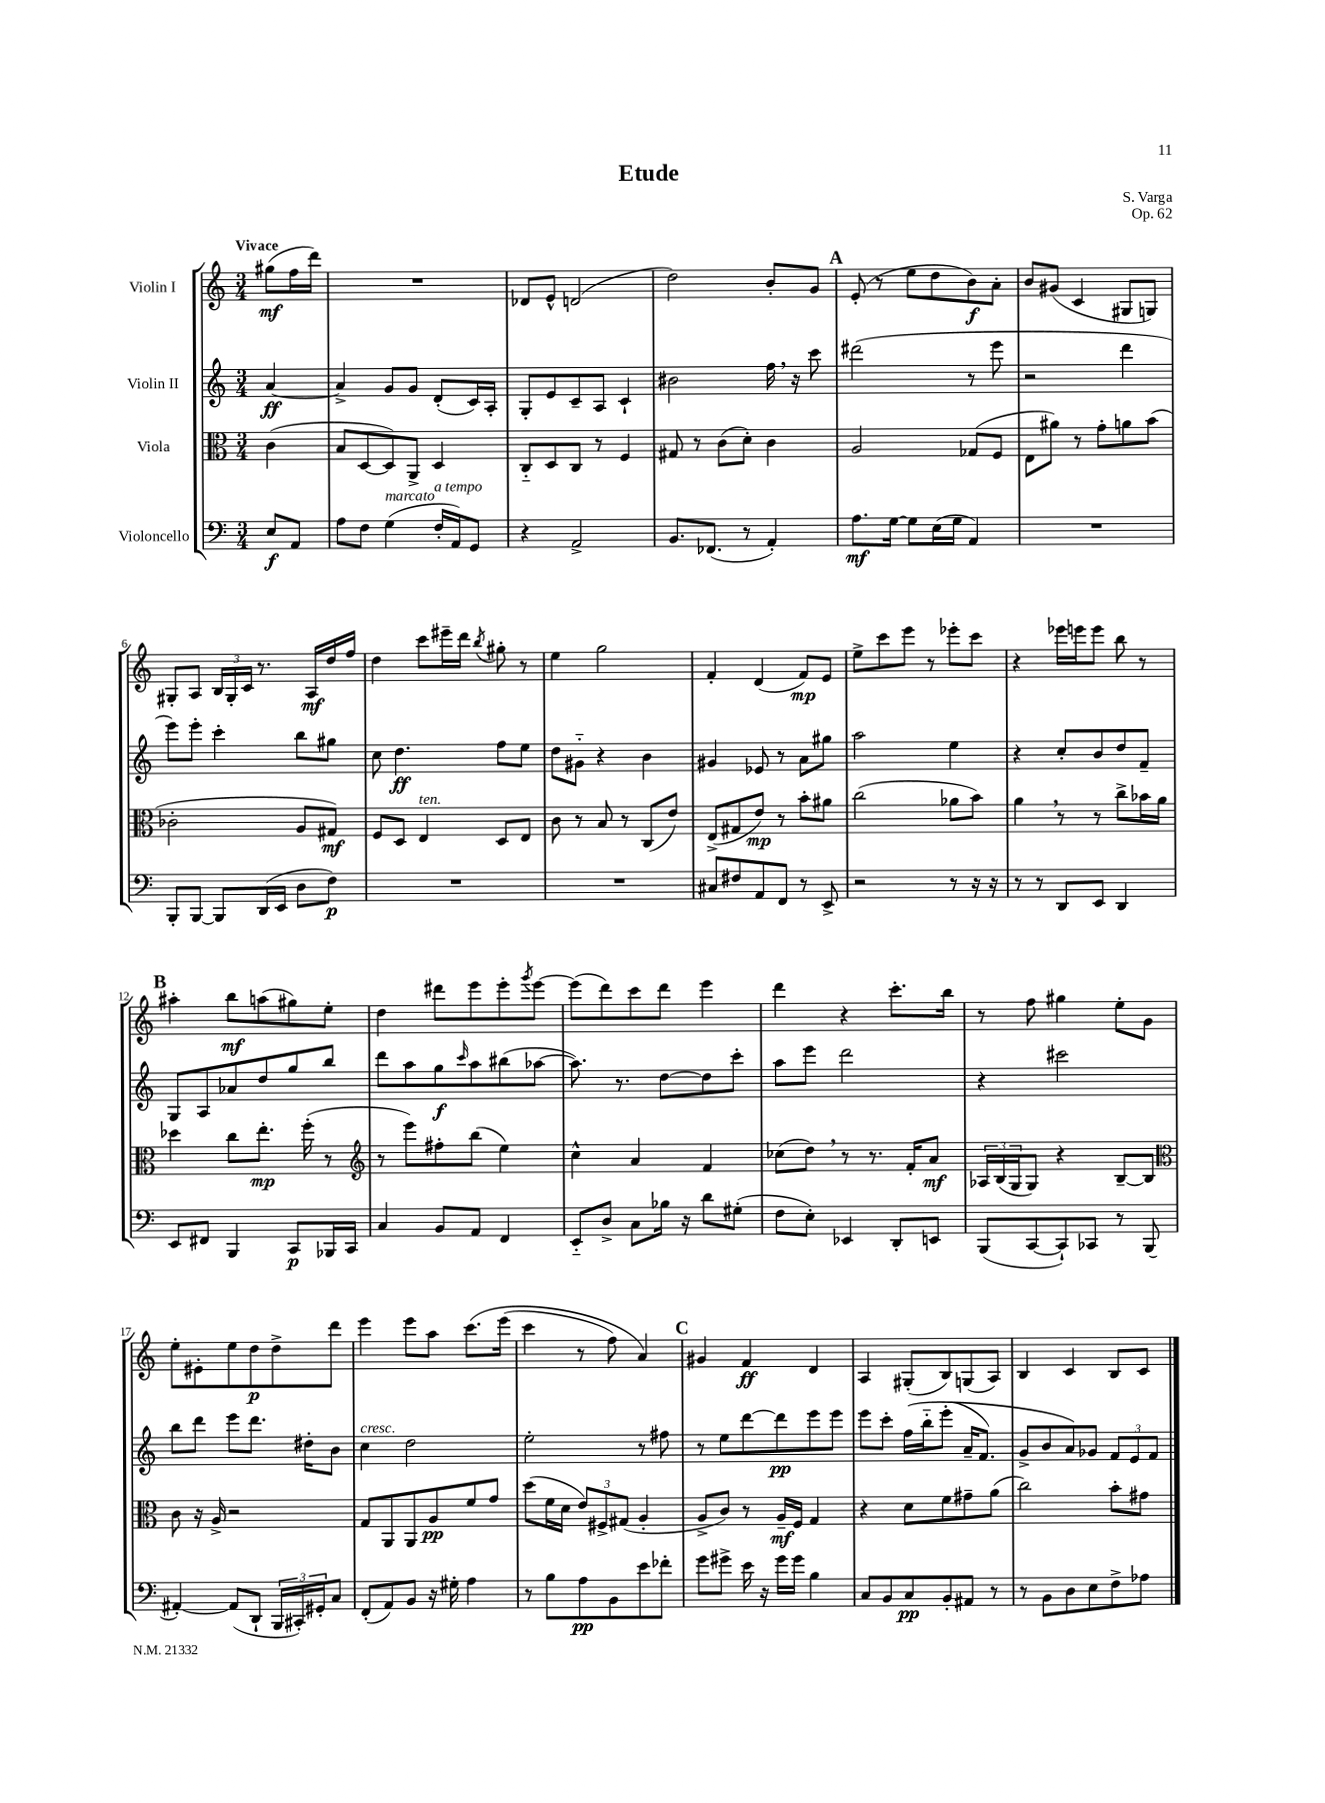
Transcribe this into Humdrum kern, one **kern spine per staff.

**kern	**dynam	**kern	**dynam	**kern	**dynam	**kern	**dynam
*part4	*part4	*part3	*part3	*part2	*part2	*part1	*part1
*staff4	*staff4	*staff3	*staff3	*staff2	*staff2	*staff1	*staff1
*I"Violoncello	*	*I"Viola	*	*I"Violin II	*	*I"Violin I	*
*clefF4	*	*clefC3	*	*clefG2	*	*clefG2	*
*k[]	*	*k[]	*	*k[]	*	*k[]	*
*M3/4	*	*M3/4	*	*M3/4	*	*M3/4	*
=	=	=	=	=	=	=	=
!	!	!	!	!	!	!LO:TX:a:B:t=Vivace	!
8E/L	f	(4c\	.	[4a/	ff	(8gg#X\L	mf
8AA/J	.	.	.	.	.	16ff\L	.
.	.	.	.	.	.	16ddd\JJ)	.
=1	=1	=1	=1	=1	=1	=1	=1
8A\L	.	8B/L	.	4a^/]	.	2.r	.
8F\J	.	[8D/	.	.	.	.	.
!LO:TX:a:i:t=marcato	!	!	!	!	!	!	!
(4G\	.	8D/])	.	8g/L	.	.	.
.	.	8AA^/J	.	8g/J	.	.	.
!LO:TX:a:i:t=a tempo	!	!	!	!	!	!	!
16F'/LL	.	4D/	.	(8d'/L	.	.	.
16AA/J)	.	.	.	.	.	.	.
8GG/J	.	.	.	16c/L)	.	.	.
.	.	.	.	16A'/JJ	.	.	.
=2	=2	=2	=2	=2	=2	=2	=2
4r	.	8C/L	.	8G'/L	.	8d-X/L	.
.	.	8D/	.	8e/	.	8e^^/J	.
2AA^/	.	8C/J	.	8c~/	.	(2dn/	.
.	.	8r	.	8A/J	.	.	.
.	.	4F/	.	4c`/	.	.	.
=3	=3	=3	=3	=3	=3	=3	=3
8.BB/L	.	8G#X/	.	2b#X\	.	2dd\)	.
.	.	8r	.	.	.	.	.
(8.FF-X/J	.	.	.	.	.	.	.
.	.	(8c\L	.	.	.	.	.
8r	.	8d'\J)	.	.	.	.	.
4AA'/)	.	4c\	.	16ff,\	.	8b'/L	.
.	.	.	.	16r	.	.	.
.	.	.	.	8ccc\	.	8g/J	.
!!LO:REH:place=s1:t=A
=4	=4	=4	=4	=4	=4	=4	=4
8.A\L	mf	2A/	.	(2ddd#X\	.	(8e'/	.
.	.	.	.	.	.	8r	.
[16G\Jk	.	.	.	.	.	.	.
8G\L]	.	.	.	.	.	8ee\L	.
(16E\L	.	.	.	.	.	8dd\	.
16G\JJ	.	.	.	.	.	.	.
4AA/)	.	(8G-X/L	.	8r	.	8b\)	f
.	.	8F/J	.	8eee\	.	8a'\J	.
=5	=5	=5	=5	=5	=5	=5	=5
2.r	.	8E\L	.	2r	.	8b/L	.
.	.	8a#X\J)	.	.	.	(8g#X/J	.
.	.	8r	.	.	.	4c/	.
.	.	8g'\L	.	.	.	.	.
.	.	8an\	.	4ddd\	.	8G#X/L	.
.	.	(8b\J	.	.	.	8Gn/J)	.
!!LO:LB:g=z
=6	=6	=6	=6	=6	=6	=6	=6
8BBB'/L	.	2c-X'\	.	8eee\L)	.	8G#X'/L	.
[8BBB/J	.	.	.	8eee'\J	.	8A/J	.
8BBB/L]	.	.	.	4ccc'\	.	24B/LL	.
.	.	.	.	.	.	24G#'/	.
.	.	.	.	.	.	24c/JJ	.
(16DD/L	.	.	.	.	.	8.r	.
16EE/JJ	.	.	.	.	.	.	.
8D\L	.	8A/L	.	8bb\L	.	.	.
.	.	.	.	.	.	16A/LL	mf
8F\J)	p	8G#X/J)	mf	8gg#X\J	.	16dd/	.
.	.	.	.	.	.	16ff/JJ	.
=7	=7	=7	=7	=7	=7	=7	=7
2.r	.	8F/L	.	8cc\	.	4dd\	.
.	.	8D/J	.	4.dd\	ff	.	.
!	!	!LO:TX:a:i:t=ten.	!	!	!	!	!
.	.	4E/	.	.	.	8ccc\L	.
.	.	.	.	.	.	16eee#X~\L	.
.	.	.	.	.	.	16ddd\JJ	.
.	.	.	.	.	.	8qbb/	.
.	.	8D/L	.	8ff\L	.	8gg#X'\	.
.	.	8E/J	.	8ee\J	.	8r	.
=8	=8	=8	=8	=8	=8	=8	=8
2.r	.	8c\	.	8dd\L	.	4ee\	.
.	.	8r	.	8g#X\J	.	.	.
.	.	8B/	.	4r	.	2gg\	.
.	.	8r	.	.	.	.	.
.	.	(8C/L	.	4b\	.	.	.
.	.	8e/J)	.	.	.	.	.
=9	=9	=9	=9	=9	=9	=9	=9
8C#X/L	.	(8E^/L	.	4g#X/	.	4f'/	.
8F#X/	.	8G#X/	.	.	.	.	.
8AA/	.	8e/J)	mp	8e-X/	.	(4d/	.
8FF/J	.	8r	.	8r	.	.	.
8r	.	8b'\L	.	8a\L	.	8f/L)	mp
8EE^/	.	8a#X\J	.	8gg#X\J	.	8e/J	.
=10	=10	=10	=10	=10	=10	=10	=10
2r	.	(2cc\	.	2aa\	.	8ee^\L	.
.	.	.	.	.	.	8ccc\	.
.	.	.	.	.	.	8eee\J	.
.	.	.	.	.	.	8r	.
8r	.	8a-X\L	.	4ee\	.	8eee-X'\L	.
16r	.	8b\J)	.	.	.	8ccc\J	.
16r	.	.	.	.	.	.	.
=11	=11	=11	=11	=11	=11	=11	=11
8r	.	4a,\	.	4r	.	4r	.
8r	.	.	.	.	.	.	.
8DD/L	.	8r	.	8cc'/L	.	16eee-X\LL	.
.	.	.	.	.	.	16eeen\J	.
8EE/J	.	8r	.	8b/	.	8eee\J	.
4DD/	.	8cc^\L	.	8dd/	.	8bb\	.
.	.	16b-X\L	.	8f~/J	.	8r	.
.	.	16a\JJ	.	.	.	.	.
!!LO:LB:g=z
!!LO:REH:place=s1:t=B
=12	=12	=12	=12	=12	=12	=12	=12
8EE/L	.	4dd-X\	.	8G/L	.	4aa#X'\	.
8FF#X/J	.	.	.	8A/	.	.	.
4BBB/	.	8cc\L	.	8a-X/	.	8bb\L	mf
.	.	8.ee'\J	mp	8dd/	.	(8aan\	.
8CC/L	p	.	.	8gg/	.	8gg#X\)	.
.	.	(16ff'\	.	.	.	.	.
16BBB-X/L	.	8r	.	8bb/J	.	8ee'\J	.
16CC/JJ	.	.	.	.	.	.	.
=13	=13	=13	=13	=13	=13	=13	=13
*	*	*clefG2	*	*	*	*	*
4C/	.	8r	.	8ddd\L	.	4dd\	.
.	.	8eee\L)	.	8aa\	.	.	.
8BB/L	.	8ff#X'\	.	8gg\	f	8ddd#X\L	.
.	.	.	.	16qqccc/	.	.	.
8AA/J	.	(8bb\J	.	8aa\	.	8eee\	.
4FF/	.	4ee\)	.	(8bb#X\	.	8eee'\	.
.	.	.	.	.	.	8qggg/	.
.	.	.	.	[8aa-X\J	.	[8eee\J	.
=14	=14	=14	=14	=14	=14	=14	=14
8EE/L	.	4cc^^\	.	8.aa-\])	.	(8eee\L]	.
8D^/J	.	.	.	.	.	8ddd\)	.
.	.	.	.	8.r	.	.	.
8C\L	.	4a/	.	.	.	8ccc\	.
16B-X\Jk	.	.	.	[8dd\L	.	8ddd\J	.
16r	.	.	.	.	.	.	.
8d\L	.	4f/	.	8dd\]	.	4eee\	.
(8G#X'\J	.	.	.	8ccc'\J	.	.	.
=15	=15	=15	=15	=15	=15	=15	=15
8F\L	.	(8cc-X\L	.	8aa\L	.	4ddd\	.
8E'\J)	.	8dd,\J)	.	8eee\J	.	.	.
4EE-X/	.	8r	.	2ddd\	.	4r	.
.	.	8.r	.	.	.	.	.
8DD'/L	.	.	.	.	.	8.ccc'\L	.
.	.	16f'/KL	.	.	.	.	.
8EEn/J	.	8a/J	mf	.	.	.	.
.	.	.	.	.	.	16bb\Jk	.
=16	=16	=16	=16	=16	=16	=16	=16
(8BBB/L	.	24A-X/LL	.	4r	.	8r	.
.	.	(24B/	.	.	.	.	.
.	.	24G/J	.	.	.	.	.
[8CC/	.	8G/J)	.	.	.	8ff\	.
8CC`/])	.	4r	.	2ccc#X\	.	4gg#X\	.
8CC-X/J	.	.	.	.	.	.	.
8r	.	[8B~/L	.	.	.	8ee'\L	.
(8BBB/	.	8B/J]	.	.	.	8g\J	.
!!LO:LB:g=z
=17	=17	=17	=17	=17	=17	=17	=17
*	*	*clefC3	*	*	*	*	*
[4AA#X'/)	.	8c\	.	8bb\L	.	8ee'\L	.
.	.	16r	.	8ddd\J	.	8e#X'\	.
.	.	16A^/	.	.	.	.	.
(8AA#/L]	.	2r	.	8eee\L	.	8ee\	.
8DD`/J	.	.	.	8.ddd\J	.	8dd\	p
24BBB/LL	.	.	.	.	.	8dd^\	.
24CC#X'/)	.	.	.	.	.	.	.
.	.	.	.	16dd#X'\KL	.	.	.
24GG#X'/J	.	.	.	.	.	.	.
8C/J	.	.	.	8b\J	.	8ddd\J	.
=18	=18	=18	=18	=18	=18	=18	=18
!	!	!	!	!LO:TX:a:i:t=cresc.	!	!	!
(8FF'/L	.	8G/L	.	4cc\	.	4eee\	.
8AA/)	.	8AA/	.	.	.	.	.
8BB/J	.	8AA/	.	2dd\	.	8eee\L	.
16r	.	8A/	pp	.	.	8aa\J	.
16G#X'\	.	.	.	.	.	.	.
4A\	.	8f/	.	.	.	(8.ccc\L	.
.	.	8g/J	.	.	.	.	.
.	.	.	.	.	.	(16eee\Jk	.
=19	=19	=19	=19	=19	=19	=19	=19
8r	.	(8dd\L	.	2ee'\	.	4ccc\	.
8B\L	.	16f\L	.	.	.	.	.
.	.	16d\JJ	.	.	.	.	.
8A\	pp	12e/L)	.	.	.	8r	.
.	.	12F#X^/	.	.	.	.	.
8BB\	.	.	.	.	.	8ff\)	.
.	.	(12G#X/J	.	.	.	.	.
8e\	.	4A'/	.	8r	.	4a/)	.
8f-X'\J	.	.	.	8ff#X\	.	.	.
!!LO:REH:place=s1:t=C
=20	=20	=20	=20	=20	=20	=20	=20
8g\L	.	8A^/L	.	8r	.	4g#X/	.
8g#X^\J	.	8c/J)	.	8ee\L	.	.	.
16e\	.	8r	.	[8ddd\	.	4f/	ff
16r	.	.	.	.	.	.	.
16g#\LL	.	16A~/LL	mf	8ddd\]	pp	.	.
16g#\JJ	.	16F/JJ	.	.	.	.	.
4B\	.	4G/	.	8eee\	.	4d/	.
.	.	.	.	8eee\J	.	.	.
=21	=21	=21	=21	=21	=21	=21	=21
8C/L	.	4r	.	8eee\L	.	4A/	.
8BB/	.	.	.	8ccc'\J	.	.	.
8C/	pp	8d\L	.	(16ff\LL	.	(8G#X'/L	.
.	.	.	.	16bb\J	.	.	.
8BB'/	.	8f\	.	(8eee'\J	.	8B/)	.
8AA#X/J	.	8g#X~\	.	16a~/KL	.	(8Gn/	.
.	.	.	.	8.f/J)	.	.	.
8r	.	(8a\J	.	.	.	8A/J)	.
=22	=22	=22	=22	=22	=22	=22	=22
8r	.	2cc\)	.	8g^/L	.	4B/	.
8BB\L	.	.	.	8b/	.	.	.
8D\	.	.	.	8a/)	.	4c/	.
8E\	.	.	.	8g-X/J	.	.	.
8F^\	.	8b'\L	.	12f/L	.	8B/L	.
.	.	.	.	12e/	.	.	.
8A-X\J	.	8g#X\J	.	.	.	8c/J	.
.	.	.	.	12f/J	.	.	.
==	==	==	==	==	==	==	==
*-	*-	*-	*-	*-	*-	*-	*-
